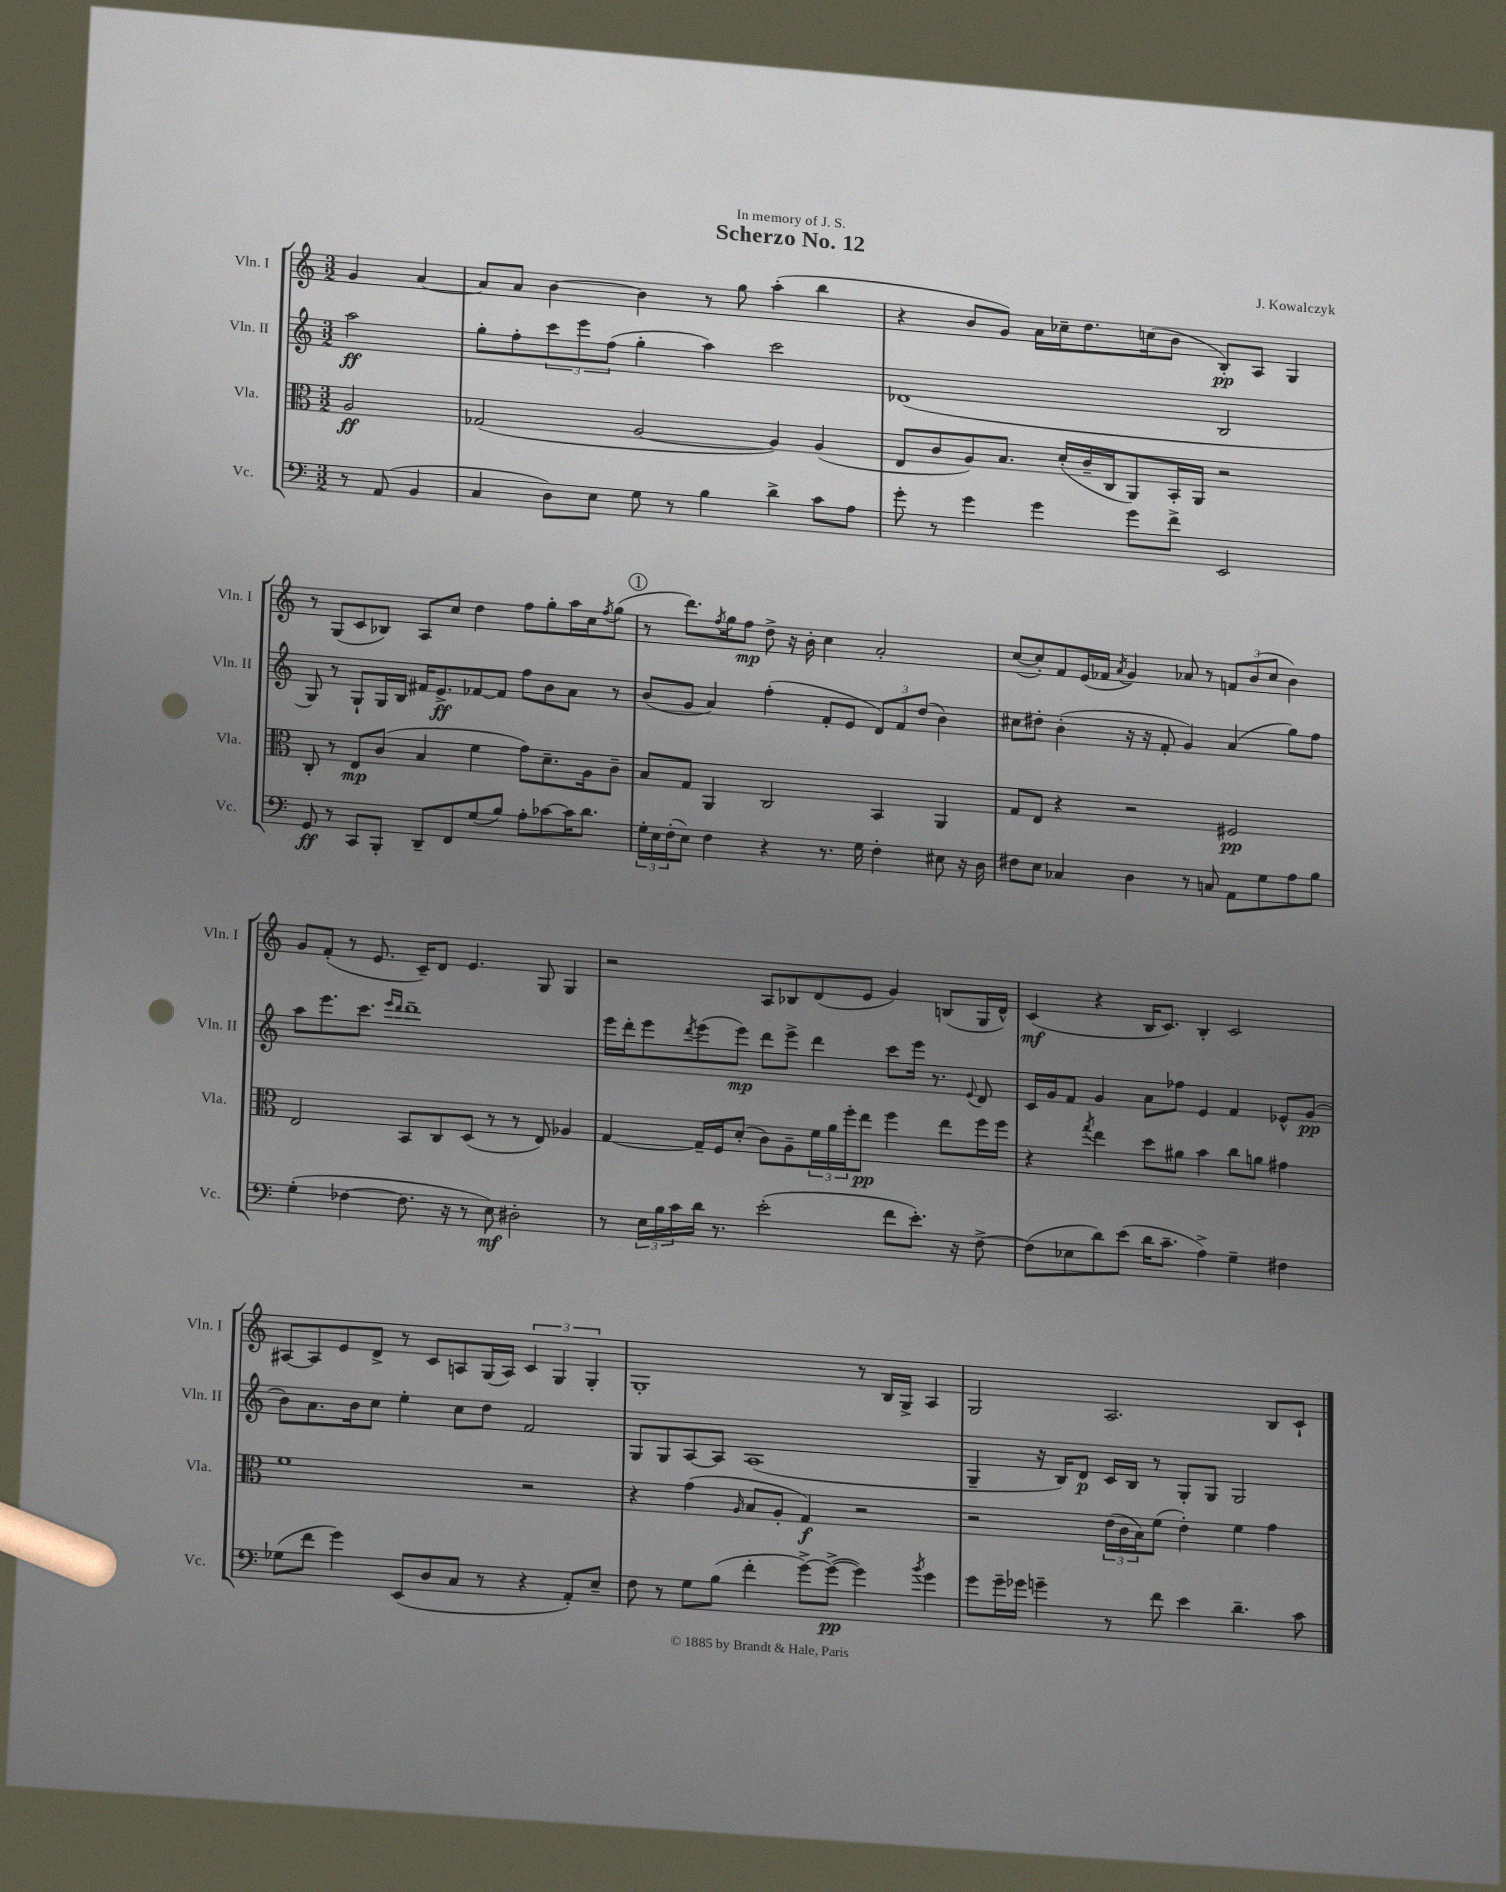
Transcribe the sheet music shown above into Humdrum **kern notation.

**kern	**kern	**kern	**kern
*staff4	*staff3	*staff2	*staff1
*clefF4	*clefC3	*clefG2	*clefG2
*k[]	*k[]	*k[]	*k[]
*M3/2	*M3/2	*M3/2	*M3/2
8r	2A/	2aa\	4g/
(8AA/	.	.	.
4BB/	.	.	[4a/
=	=	=	=
4C/	(2G-/	8gg'\L	8a/]L
.	.	8ff'\	8a/J
8D\L)	.	12ccc\	[4b\
.	.	12eee\	.
8E\J	.	.	.
.	.	(12ff\J	.
8G\	[2A/	4gg'\	4b\]
8r	.	.	.
4B\	.	4aa\)	8r
.	.	.	8gg\
4d^\	4A/])	2ccc\	(4aa'\
8c\L	(4A/	.	4bb\
8A\J	.	.	.
=	=	=	=
8g'\	8E/L	(1d-	4r
8r	8c/	.	.
4g\	8A/)	.	8b/L
.	8.B/J	.	8g/J)
4g\	.	.	16a\LL
.	(16d'/LL	.	16cc-~\J
.	16c~/	.	8.dd\
.	16C/J	.	.
8g\L	8AA/)	.	.
.	.	.	(16cc\k
8f^\J	16BB'/L	.	8b\J
.	16AA/JJ	.	.
2EE/	2r	2B/	8B'/L)
.	.	.	8A/J
.	.	.	4G/
=	=	=	=
8GG/	8C'/	8G/)	8r
8r	8r	8r	(8G/L
8CC/L	8E/L	8G`/L	8c/
8BBB'/J	(8c/J	16G/L	8B-/J)
.	.	16B/JJ	.
8DD~/L	4B/	16f#/LK	8A/L
.	.	8.e^/	.
8FF/	.	.	8cc/J
(8G/	4f\	[8f-/	4dd\
8B/J)	.	8f-/]J	.
8A'\L	8g\L)	8ff\L	8ff\L
[8c-\	8.d~\	8b\	8gg'\
16c-\]K	.	8a\J	16aa\L
8.d\J	16A\k	.	16cc\J
.	.	.	8qff/
.	8c~\J	8r	(8gg\J
=	=	=	=
24G'\LL	8B/L	(8b/L	8r
24E\	.	.	.
(24F'\J	.	.	.
8E\J)	8G/J	8g/J	8.ddd\L)
4F\	4AA/	4a/)	.
.	.	.	8qff/
.	.	.	16gg\k
.	.	.	8ff\J
4r	2C/	(4ff'\	8dd^\
.	.	.	16r
.	.	.	16b'\
8.r	.	8f'/L	4cc\
.	.	8e/J	.
16G\	.	.	.
4F'\	4BB/	12d/L)	2a'/
.	.	12f/	.
.	.	(12dd/J	.
8E#\	4AA/	4b\)	.
16r	.	.	.
16D\	.	.	.
=	=	=	=
8F#\L	8G/L	8cc#\L	([8cc/L
8E\J	8E/J	8dd#'\J	8cc'/])
4C-/	4r	(4b'\	8f/
.	.	.	(16e/L
.	.	.	16f-/JJ
.	.	.	8qa/
4D\	2r	16r	4g/)
.	.	16r	.
.	.	8f'/	.
8r	.	4g/)	8a-/
8C/	.	.	8r
8AA\L	2F#/	(4a/	12f/L
.	.	.	(12b/
8G\	.	.	.
.	.	.	12cc/J
8A\	.	8gg\L)	4b\)
8B\J	.	8ff\J	.
=	=	=	=
(4G'\	2E/	8aa\L	8g/L
.	.	8.eee\	(8f'/J
[4F-\	.	.	8r
.	.	8.ccc\J	.
.	.	.	8.e/
.	.	16qqeee/LL	.
.	.	16qqddd/JJ	.
8.F-\]	8BB/L	1ddd~	.
.	.	.	16c~/LK)
.	8C/	.	8d/J
16r	.	.	.
8r	(8D/J	.	4.e/
8E\)	8r	.	.
2D#'\	8r	.	.
.	8E/)	.	8G/
.	4A-/	.	4G/
=	=	=	=
8r	[4G/	16eee\LL	2r
.	.	16ddd'\J	.
24E\LL	.	8eee\	.
24B\	.	.	.
24c\	.	.	.
.	.	8qddd/	.
16d\JJ	16G~/]LL	(8eee\	.
8.r	16F/J	.	.
.	(8d'/J	8eee\J)	.
(2e'\	8c\L)	8ddd\L	8A/L
.	8A~\	8eee^\J	8B-/
.	24f\L	4ddd\	(8d/
.	24a\	.	.
.	24ff'\J	.	.
.	8ee\J	.	8e/J
8f\L	4ff\	8ccc\L	4g/)
8.e'\J)	.	16eee\Jk	.
.	.	8.r	.
.	8ee\L	.	(8B/L
16r	.	.	.
.	.	8qqe/	.
[8F^\	16ff\L	8d/	16G/L
.	16ff\JJ	.	16d^^/JJ)
=	=	=	=
(8F\]L	4r	16c/LL	(4c/
.	.	16g/J	.
8E-\	.	8f/J	.
.	8qgg/	.	.
8d\)	4ee\	4g/	4r
(8e\J	.	.	.
16d\LK	8dd\L	8a\L	16B/LK
8.c~\J	.	.	8.c/J)
.	8a#\J	8ff-\J	.
4A^\)	4b\	4e/	4B'/
4G~\	8cc\L	4f/	2c/
.	8a\J	.	.
4F#\	4g#\	8e-^^/L	.
.	.	(8g/J	.
=	=	=	=
(8G-\L	1f	8b\L)	[8A#/L
8f\J	.	8.a\	8A#/]
4g\)	.	.	8e/
.	.	16b\k	.
.	.	8cc\J	8d^/J
(8EE/L	.	4ee'\	8r
8D/	.	.	8c/L
8C/J	.	8cc\L	8A/
8r	.	8dd\J	(16G/L
.	.	.	16A/JJ)
4r	2r	2f/	6c/
.	.	.	6G/
8AA'/L)	.	.	.
.	.	.	6G'/
8E~/J	.	.	.
=	=	=	=
8F\	4r	8G/L	1G'
8r	.	8G/	.
8G\L	(4g\	[8A/	.
(8B\J	.	8A/]J	.
.	16qqA/	.	.
4f'\	8B/L	(1A	.
.	8A'/J	.	.
[8g^\L)	4G/)	.	.
(8g^\_J	.	.	.
4g\])	2r	.	8r
.	.	.	16B/LL
.	.	.	16G^/JJ
8qb/	.	.	.
4g\	.	.	4A/
=	=	=	=
8g\L	2r	4G~/	2G/
16g~\L	.	.	.
16g-\JJ	.	.	.
4g~\	.	16r	.
.	.	16B/LK)	.
.	.	8d/J	.
8r	(24e\LL	16c/LL	2.A/
.	24c\	.	.
.	.	16B/JJ	.
.	24B\J)	.	.
8f\	(8f\J	8r	.
4e\	4e'\)	8G'/L	.
.	.	8G/J	.
4.d~\	4f\	2G/	.
.	4g\	.	8B/L
8c\	.	.	8c`/J
==	==	==	==
*-	*-	*-	*-
